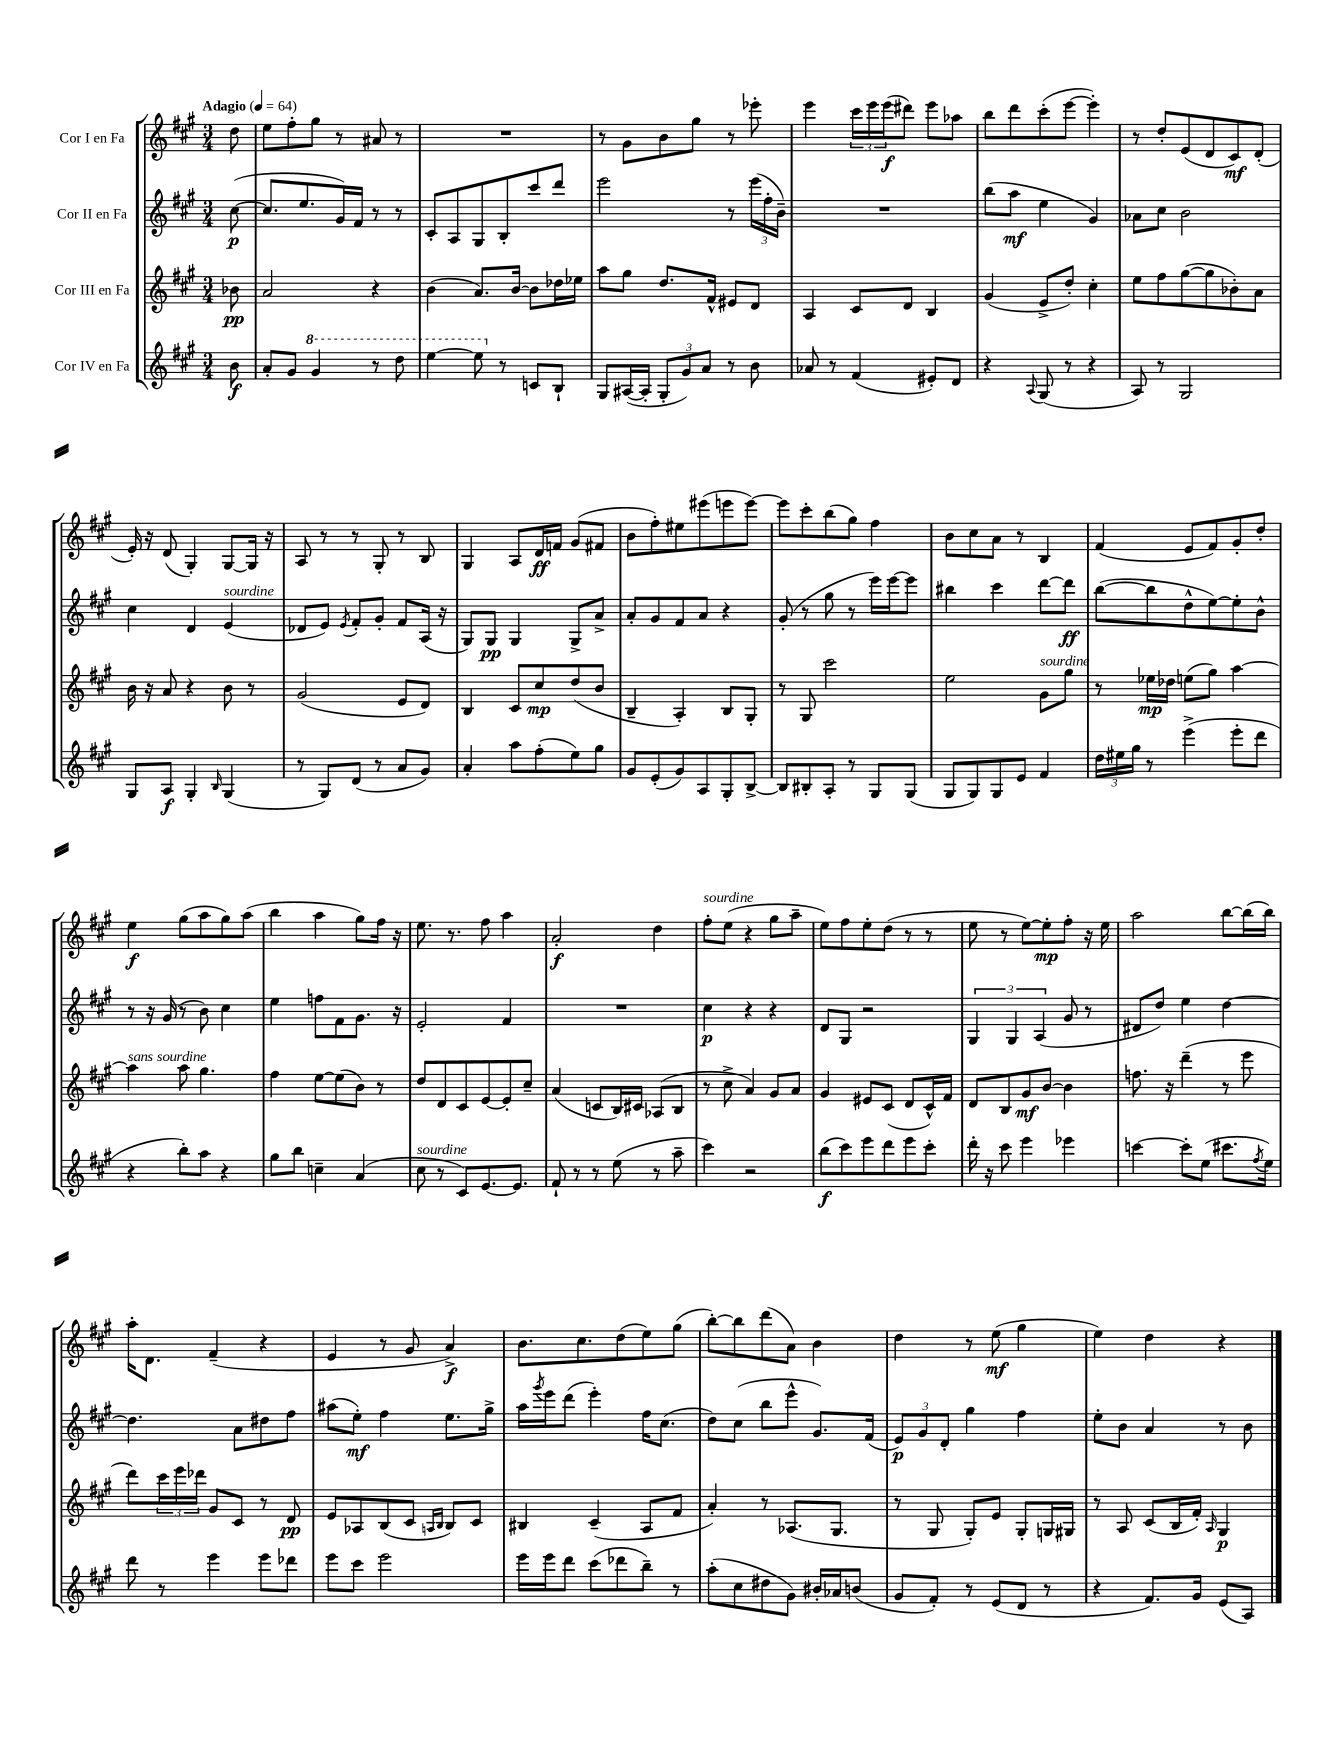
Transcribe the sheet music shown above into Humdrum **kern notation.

**kern	**kern	**kern	**kern
*staff4	*staff3	*staff2	*staff1
*clefG2	*clefG2	*clefG2	*clefG2
*k[f#c#g#]	*k[f#c#g#]	*k[f#c#g#]	*k[f#c#g#]
*M3/4	*M3/4	*M3/4	*M3/4
*MM64	*MM64	*MM64	*MM64
8b\	8b-\	([8cc#\	8dd\
=	=	=	=
8a'/L	2a/	8.cc#/]L	8ee\L
8g#/J	.	.	8ff#'\
.	.	8.ee/	.
4gg#/	.	.	8gg#\J
.	.	16g#/L)	8r
.	.	16f#/JJ	.
8r	4r	8r	8a#/
8ddd\	.	8r	8r
=	=	=	=
[4eee\	(4b\	8c#'/L	2.r
.	.	8A/	.
8eee\]	8.a/L)	8G#/	.
8r	.	8B'/	.
.	[16b/Jk	.	.
8c/L	8b\]L	8ccc#/	.
8B`/J	16dd-\L	8ddd/J	.
.	16ee-\JJ	.	.
=	=	=	=
8G#/L	8aa\L	2eee\	8r
([16A#/L	8gg#\J	.	8g#\L
16A#'/]JJ	.	.	.
12G#'/L	8.dd/L	.	8b\
12g#/)	.	.	.
.	.	.	8gg#\J
12a/J	.	.	.
.	16f#^^/Jk	.	.
8r	8e#/L	8r	8r
8b\	8d/J	(24eee\LL	8eee-'\
.	.	24ff#'\	.
.	.	24b~\JJ)	.
=	=	=	=
8a-/	4A/	2.r	4eee\
8r	.	.	.
(4f#/	8c#/L	.	24ccc#\LL
.	.	.	24eee\
.	.	.	(24eee\J
.	8d/J	.	8ddd#\J)
8e#'/L)	4B/	.	8eee\L
8d/J	.	.	8aa-\J
=	=	=	=
4r	(4g#/	(8bb\L	8bb\L
.	.	8aa\J	8ddd\
8qqA/	.	.	.
(8G#/	8e^/L	4ee\	(8ccc#'\
8r	8dd'/J)	.	[8eee\J
4r	4cc#'\	4g#/)	4eee'\])
=	=	=	=
8A/)	8ee\L	8a-\L	8r
8r	8ff#\	8cc#\J	8dd'/L
2G#/	([8gg#\	2b\	(8e/
.	8gg#\]	.	8d/
.	8b-'\)	.	8c#/)
.	8a\J	.	(8d'/J
=	=	=	=
8G#/L	16b\	4cc#\	16e'/)
.	16r	.	16r
8A/J	8a/	.	(8d/
4G#'/	4r	4d/	4G#'/)
16qqB/	.	.	.
(4G#/	8b\	(4e/	[8G#/L
.	8r	.	16G#/]Jk
.	.	.	16r
=	=	=	=
8r	(2g#/	8d-/L	8A/
8G#/L)	.	8e/J)	8r
.	.	8qe/	.
(8d/J	.	8f#'/L	8r
8r	.	8g#'/J	8G#'/
8a/L	8e/L	8f#/L	8r
8g#/J)	8d/J)	(16A/Jk	8B/
.	.	16r	.
=	=	=	=
4a'/	4B/	8G#/L)	4G#/
.	.	8G#/J	.
8aa\L	8c#/L	4G#/	8A/L
(8ff#'\	8cc#/	.	16d/L
.	.	.	16f/JJ
8ee\)	(8dd/	8G#^/L	(8g#/L
8gg#\J	8b/J	8a^/J	8f#/J
=	=	=	=
8g#/L	4B~/	8a'/L	8b\L
(8e'/	.	8g#/	8ff#'\)
8g#/)	4A'/)	8f#/	8ee#\
8A/	.	8a/J	(8eee#\
8G#'/	8B/L	4r	8eee\
[8B^/J	8G#'/J	.	[8eee\J)
=	=	=	=
8B/]L	8r	(8g#'/	8eee\]L
8B#'/	8G#/	8r	8ccc#'\
8A'/J	2ccc#\	8gg#\	(8bb\
8r	.	8r	8gg#\J)
8G#/L	.	16eee\LL)	4ff#\
.	.	[16eee\J	.
(8G#/J	.	8eee\]J	.
=	=	=	=
8G#/L	2ee\	4bb#\	8b\L
8G#/)	.	.	8cc#\
8G#/	.	4ccc#\	8a\J
8e/J	.	.	8r
4f#/	8g#\L	[8ddd\L	4B/
.	8gg#\J	8ddd\]J	.
=	=	=	=
24dd\LL	8r	([8bb\L	(4f#/
24ee#\	.	.	.
24gg#\JJ	.	.	.
8r	16ee-\LL	8bb\]	.
.	16dd-\JJ	.	.
(4eee^\	(8ee\L	8dd^^\	8e/L
.	8gg#\J)	[8ee\)	8f#/)
8eee'\L	[4aa\	8ee'\]	8g#'/
8ddd\J	.	8b^^\J	8dd'/J
=	=	=	=
4r	4aa\]	8r	4ee\
.	.	16r	.
.	.	(16g#/	.
8bb'\L)	8aa\	8r	(8gg#\L
8aa\J	4.gg#\	8b\)	8aa\
4r	.	4cc#\	8gg#\)
.	.	.	(8aa\J
=	=	=	=
8gg#\L	4ff#\	4ee\	4bb\
8bb\J	.	.	.
4cc~\	[8ee\L	8ff\L	4aa\
.	(8ee\]	8f#\	.
(4a/	8b\J)	8.g#\J	8gg#\L)
.	8r	.	16ff#\Jk
.	.	16r	16r
=	=	=	=
8cc#\	8dd/L	2e'/	8.ee\
8r	8d/	.	.
.	.	.	8.r
8c#/L)	8c#/	.	.
[8.e/	[8e/	.	8ff#\
.	8e'/]	4f#/	4aa\
8.e/]J	.	.	.
.	8cc#~/J	.	.
=	=	=	=
8f#`/	(4a/	2.r	2a'/
8r	.	.	.
8r	8c/L	.	.
(8ee\	16B/L)	.	.
.	16c#/JJ	.	.
8r	(8A-/L	.	4dd\
8aa~\	8B/J	.	.
=	=	=	=
4ccc#\)	8r	4cc#\	8ff#'\L
.	8cc#^\	.	(8ee\J
2r	4a/)	4r	4r
.	8g#/L	4r	8gg#\L
.	8a/J	.	8aa~\J
=	=	=	=
(8bb\L	4g#/	8d/L	8ee\L)
8ccc#\)	.	8G#/J	8ff#\
8eee\	8e#/L	2r	8ee'\
8ddd\	(8c#/J	.	(8dd\J
8eee\	8d/L	.	8r
8ccc#'\J	16c#^^/L)	.	8r
.	16f#/JJ	.	.
=	=	=	=
16ddd'\	8d/L	6G#/	8ee\
16r	.	.	.
8ccc#\	8B/	.	8r
.	.	6G#/	.
4eee\	8g#/	.	[8ee\L)
.	.	(6A/	.
.	[8b/J	.	8ee'\]
4eee-\	4b\]	8g#/	8ff#'\J
.	.	8r	16r
.	.	.	16ee\
=	=	=	=
[4ccc\	8.ff\	8d#/L	2aa\
.	.	8dd/J)	.
.	16r	.	.
8ccc'\]L	(4ddd~\	4ee\	.
(8ee\J	.	.	.
8.ccc#\L	8r	[4dd\	[8bb\L
.	8eee\	.	(16bb\]L
8qff#/	.	.	.
16ee\Jk)	.	.	16bb\JJ)
=	=	=	=
8ddd\	8ddd\L)	4.dd\]	16aa'\LK
.	.	.	8.d\J
8r	24ccc#\L	.	.
.	24eee\	.	.
.	24ddd-\JJ	.	.
4eee\	8g#/L	.	(4f#~/
.	8c#/J	8a\L	.
8eee\L	8r	8dd#\	4r
8ddd-\J	8d/	8ff#\J	.
=	=	=	=
8eee\L	8e/L	(8aa#\L	4e/
8ccc#\J	8A-/	8ee'\J)	.
2eee\	(8B/	4ff#\	8r
.	8c#/J	.	8g#/
.	16qqA/LL	.	.
.	16qqB/JJ	.	.
.	8B/L)	8.ee\L	4a^/)
.	8c#/J	.	.
.	.	16gg#^\Jk	.
=	=	=	=
16eee\LL	4B#/	16aa\LL	8.b\L
.	.	8qggg#/	.
16eee\J	.	16eee\J	.
8ddd\J	.	(8ddd\J	.
.	.	.	8.cc#\
(8ccc#\L	(4c#~/	4eee'\)	.
8ddd-\	.	.	(8dd\
8bb~\J)	8A/L	16ff#\LK	8ee\)
.	.	(8.cc#\J	.
8r	8f#/J	.	(8gg#\J
=	=	=	=
(8aa'\L	4a'/)	8dd\L)	[8bb'\L)
8cc#\	.	(8cc#\J	8bb\]
8dd#\	8r	8bb\L	(8ddd\
8g#\J)	(8.A-/L	8eee^^\J	8a\J)
16b#'/LL	.	8.g#/L)	4b\
16a-/J	8.G#/J	.	.
(8b/J	.	.	.
.	.	(16f#/Jk	.
=	=	=	=
8g#/L	8r	12e/L)	4dd\
.	.	12g#/	.
8f#'/J)	8G#/	.	.
.	.	12d'/J	.
8r	8G#'/L)	4gg#\	8r
(8e/L	8e/J	.	(8ee\
8d/J	8G#'/L	4ff#\	4gg#\
8r	16G/L	.	.
.	16G#/JJ	.	.
=	=	=	=
4r	8r	8ee'\L	4ee\)
.	8A/	8b\J	.
8.f#/L)	(8c#/L	4a/	4dd\
.	16B/L	.	.
16g#/Jk	16f#'/JJ)	.	.
.	16qqA/	.	.
(8e/L	4G#/	8r	4r
8A/J)	.	8b\	.
==	==	==	==
*-	*-	*-	*-
